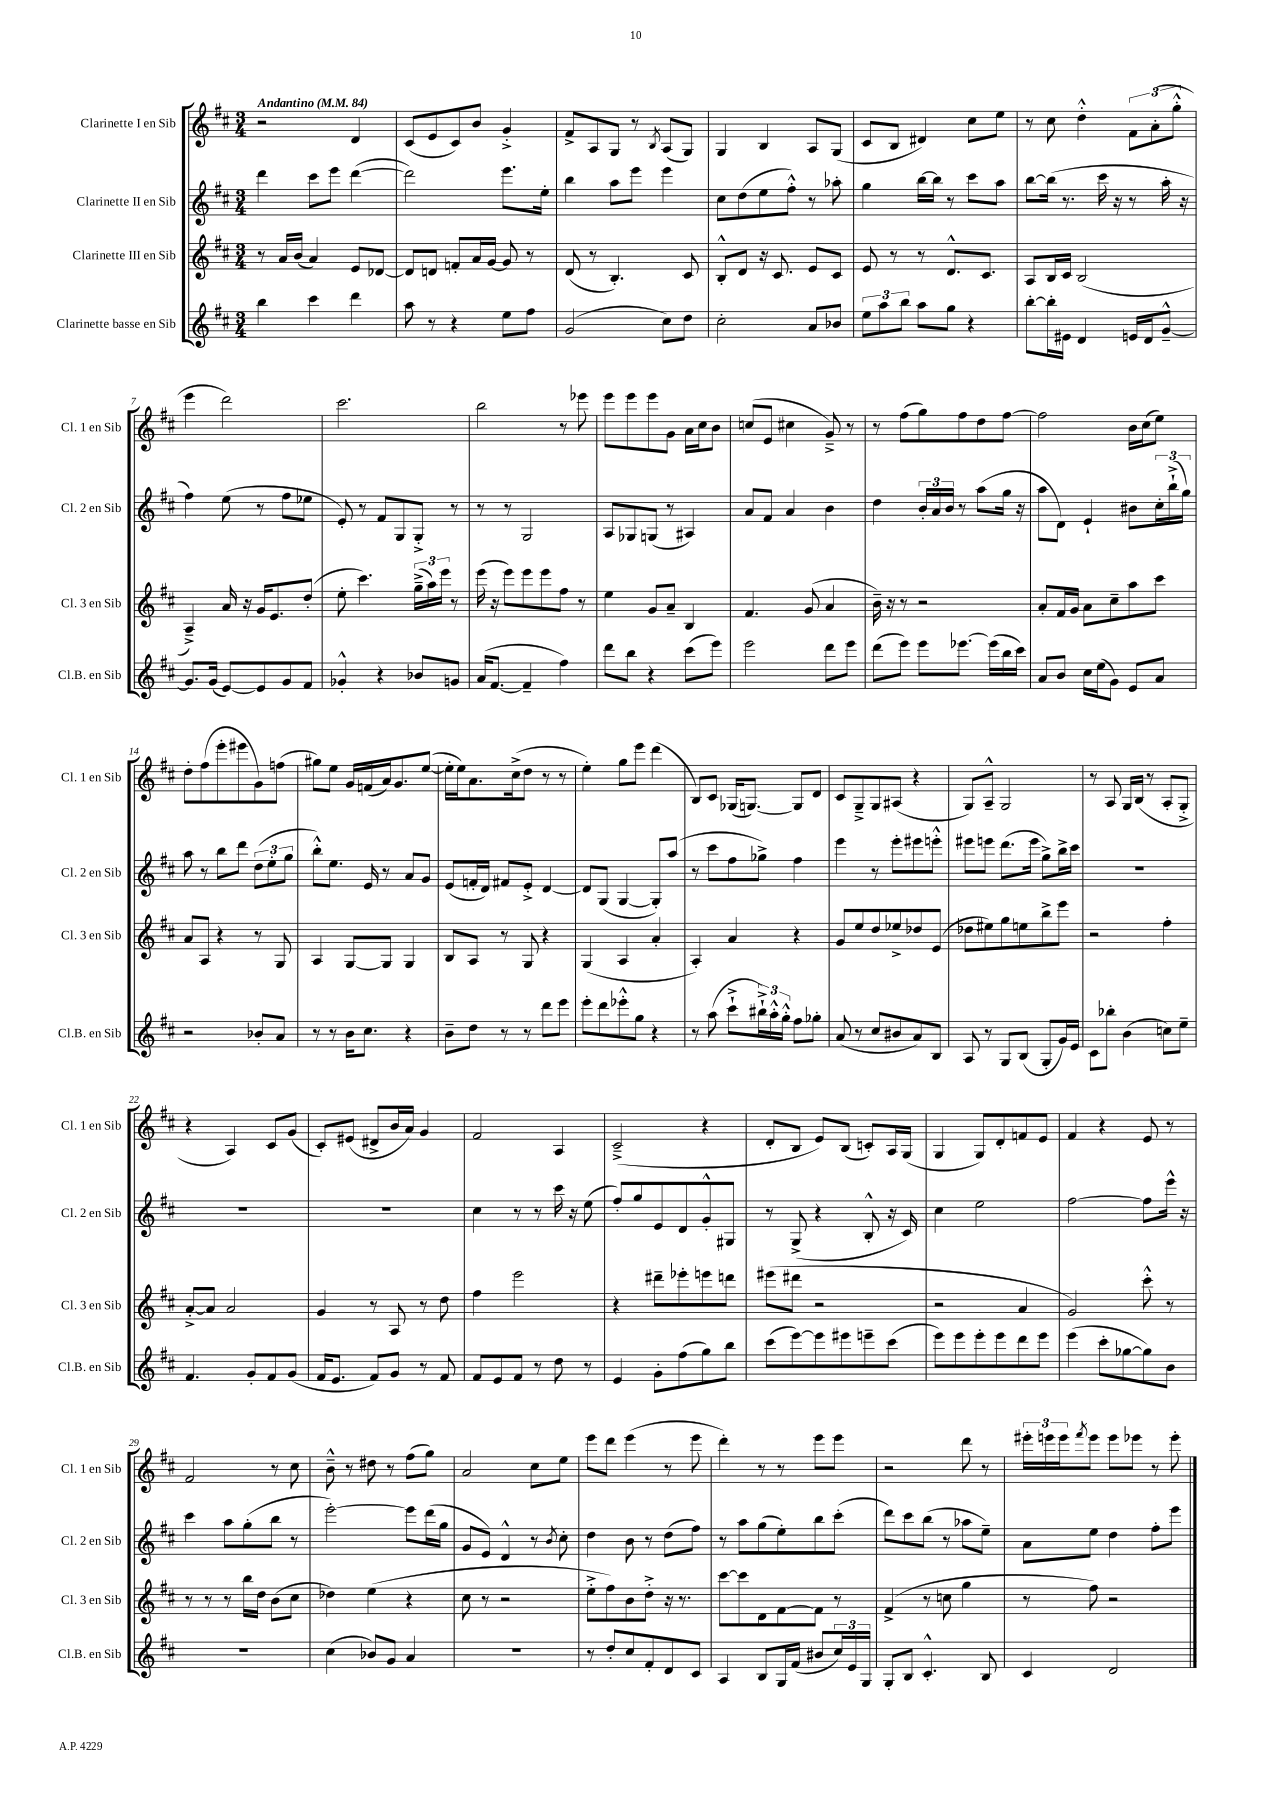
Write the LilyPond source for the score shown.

<<
\new StaffGroup <<
\new Staff = "s0" \with { instrumentName = "Clarinette I en Sib" shortInstrumentName = "Cl. 1 en Sib" } {
    \clef treble \key d \major \numericTimeSignature \time 3/4 \tempo "Andantino" 4 = 84
    r2 d'4 |
    cis'8( e'8 cis'8) b'8 g'4-.-> |
    fis'8-> a8 g8 r8 \acciaccatura { b8 } a8( g8) |
    g4 b4 a8 g8( |
    cis'8 b8 dis'4) cis''8 e''8 |
    r8 cis''8 d''4-.-^ \tuplet 3/2 { fis'8 a'8-.( g''8-.-^ } |
    e'''4 d'''2) |
    cis'''2. |
    b''2 r8 ees'''8 |
    e'''8 e'''8 e'''8 g'8 a'16 cis''16 b'8 |
    c''8( e'8 cis''4 g'8--->) r8 |
    r8 fis''8( g''8) fis''8 d''8 fis''8~ |
    fis''2 b'16 cis''16( e''8) |
    d''8-. fis''8( e'''8-. eis'''8 g'8) f''8( |
    gis''8) e''8 g'16 f'16( a'16) g'8. e''8~( |
    e''16-. e''16) a'8. cis''16->( d''8 r8 r8 |
    e''4-.) g''8 e'''8 d'''4( |
    b8) cis'8 ges16( g8.~) g8 d'8 |
    cis'8 g8---> g8 ais8( r4 |
    g8) a8---^ g2 |
    r8 a8 g16 b16( r8 a8-. g8-.-> |
    r4 a4) cis'8 g'8( |
    cis'8-.) eis'8( dis'8-> b'16 a'16) g'4 |
    fis'2 a4 |
    cis'2--->( r4 |
    d'8-. b8 e'8) b8( c'8-.) a16 g16( |
    g4 g8) d'8-. f'8 e'8 |
    fis'4 r4 e'8 r8 |
    fis'2 r8 cis''8 |
    b'8---^ r8 dis''8 r8 fis''8( g''8) |
    a'2 cis''8 e''8 |
    e'''8 d'''8 e'''4( r8 e'''8 |
    d'''4-.) r8 r8 e'''8 e'''8 |
    r2 d'''8 r8 |
    \tuplet 3/2 { eis'''16-. e'''16 e'''16 } \acciaccatura { fis'''8 } e'''8 e'''8 ees'''8 r8 ees'''8-. \bar "|." |
}
\new Staff = "s1" \with { instrumentName = "Clarinette II en Sib" shortInstrumentName = "Cl. 2 en Sib" } {
    \clef treble \key d \major \numericTimeSignature \time 3/4
    d'''4 cis'''8 e'''8 d'''4~( |
    d'''2) e'''8. e''16-. |
    b''4 a''8 e'''8 e'''4 |
    cis''8 d''8( e''8 fis''8-.-^) r8 aes''8-. |
    g''4 b''16~ b''16 r8 cis'''8 a''8 |
    b''8~ b''16( r8. cis'''16 r16 r8 a''16-. r16 |
    fis''4) e''8( r8 fis''8 ees''8 |
    e'8-.) r8 fis'8 g8 g8-.-> r8 |
    r8 r8 g2 |
    a8 ges8 g8( r8 ais4) |
    a'8 fis'8 a'4 b'4 |
    d''4 \tuplet 3/2 { b'16-. a'16 b'16 } r8 a''8( g''16 r16 |
    a''8 d'8) e'4-! bis'8 \tuplet 3/2 { cis''16-. b''16-!->( g''16) } |
    a''8 r8 b''8 d'''8 \tuplet 3/2 { d''8( e''8-. g''8 } |
    b''8-.-^) e''8. e'16 r8 a'8 g'8 |
    e'8( f'16-. d'16) fis'8 e'8-.-> d'4~ |
    d'8 g8( g4~ g8-.) a''8( |
    r8 cis'''8 fis''8 ges''8->) fis''4 |
    e'''4 r8 e'''8-. eis'''8 e'''8-.-^ |
    eis'''8 e'''8 d'''8.( e'''16 g''8->) b''16-> cis'''16 |
    R2. |
    R2. |
    R2. |
    cis''4 r8 r8 cis'''16 r16 e''8( |
    fis''8-.) g''8 e'8 d'8 g'8-.-^ gis8 |
    r8 g8->( r4 b8-.-^ r16 cis'16) |
    cis''4 e''2 |
    fis''2~ fis''8 e'''16-^ r16 |
    cis'''4 a''8 g''8-.( b''8 r8 |
    e'''2~-.) e'''8 d'''16( g''16 |
    g'8 e'8) d'4-^ r8 \acciaccatura { b'8 } cis''8-. |
    d''4 b'8 r8 d''8( fis''8) |
    r8 a''8 g''8( e''8-.) b''8 cis'''8-.( |
    d'''8) cis'''8 b''8( r8 aes''8 e''8--) |
    a'8 e''8 d''4 fis''8-. e'''8 \bar "|." |
}
\new Staff = "s2" \with { instrumentName = "Clarinette III en Sib" shortInstrumentName = "Cl. 3 en Sib" } {
    \clef treble \key d \major \numericTimeSignature \time 3/4
    r8 a'16 b'16( a'4) e'8 des'8~ |
    des'8 d'8 f'8-. a'16 g'16~ g'8 r8 |
    d'8( r8 b4.-.) cis'8 |
    b8-.-^ d'8 r16 cis'8. e'8 cis'8 |
    e'8 r8 r8 d'8.-^ cis'8. |
    a8 b16 cis'16 b2( |
    a4--->) a'16 r16 g'16 e'8. d''8-.( |
    e''8-. cis'''4.) \tuplet 3/2 { g''16--->( a''16) e'''16 } r8 |
    e'''16( r16 e'''8) e'''8 e'''8 fis''8 r8 |
    e''4 g'8 a'8-- b4 |
    fis'4. g'8( a'4 |
    b'16--) r16 r8 r2 |
    a'8-. fis'16 g'16 a'8 cis''8-- a''8 cis'''8 |
    a'8 a8 r4 r8 g8 |
    a4 g8~ g8 g4 |
    b8 a8 r8 g8 r4 |
    g4( a4 a'4-. |
    a4-.) a'4 r4 |
    g'8 e''8 d''8 ees''8-> des''8 e'8( |
    des''8 eis''8) g''8 e''8 b''8-> e'''8 |
    r2 fis''4-. |
    a'8~-.-> a'8 a'2 |
    g'4 r8 a8 r8 d''8 |
    fis''4 e'''2 |
    r4 dis'''8-- ees'''8-. e'''8 d'''8 |
    eis'''8( dis'''8 r2 |
    r2 a'4 |
    g'2) cis'''8-.-^ r8 |
    r8 r8 r8 b''16 d''16 b'8( cis''8 |
    des''4) e''4( r4 |
    cis''8 r8 r2 |
    e''8-.-> fis''8) b'8 d''8-.-> r16 r8. |
    cis'''8~ cis'''8 d'8 fis'8~ fis'8 r8 |
    fis'4->( r8 c''8 g''4 |
    r8 fis''8) r2 \bar "|." |
}
\new Staff = "s3" \with { instrumentName = "Clarinette basse en Sib" shortInstrumentName = "Cl.B. en Sib" } {
    \clef treble \key d \major \numericTimeSignature \time 3/4
    b''4 cis'''4 d'''4 |
    a''8 r8 r4 e''8 fis''8 |
    g'2( cis''8) d''8 |
    cis''2-. a'8 bes'8 |
    \tuplet 3/2 { e''8 a''8 b''8 } a''8 g''8 r4 |
    b''8~-. b''16-. eis'16 d'4 e'16 d'16 g'8~---^ |
    g'8. g'16( e'8~) e'8 g'8 fis'8 |
    ges'4-.-^ r4 bes'8 g'8 |
    a'16( fis'8.~ fis'4-- fis''4) |
    d'''8 b''8 r4 cis'''8( e'''8) |
    e'''2 d'''8 e'''8 |
    d'''8( e'''8) e'''8 ees'''8.~ ees'''16( b''16 cis'''16) |
    a'8 b'8 cis''16 e''16( g'8) e'8 a'8 |
    r2 bes'8-. a'8 |
    r8 r8 b'16 cis''8. r4 |
    b'8-- d''8 r8 r8 d'''8 e'''8 |
    e'''8-. d'''8 ees'''8-.-^ g''8 r4 |
    r8 a''8( cis'''8-!-> \tuplet 3/2 { bis''16-!->) a''16-.-^ g''16-.-^ } fis''8 ges''8-. |
    a'8( r8 cis''8 bis'8 a'8) b8 |
    a8 r8 g8 b8( g8-. g'16) e'16 |
    cis'8 bes''8-. b'4( c''8) e''8-- |
    fis'4. g'8-. fis'8 g'8( |
    fis'16 e'8. fis'8) g'8 r8 fis'8 |
    fis'8 e'8 fis'8 r8 d''8 r8 |
    e'4 g'8-. fis''8( g''8) b''8 |
    cis'''8( e'''8~) e'''8 eis'''8 e'''8-- cis'''8( |
    e'''8) e'''8 e'''8-. e'''8 d'''8 e'''8 |
    e'''4( cis'''8-. ges''8~ ges''8) b'8 |
    R2. |
    cis''4( bes'8) g'8 a'4 |
    R2. |
    r8 d''8-. cis''8 fis'8-. d'8 cis'8 |
    a4 b8 g16 fis'16( bis'8 \tuplet 3/2 { cis''16) e'16 g16 } |
    g8-. b8 cis'4.-.-^ b8 |
    cis'4 d'2 \bar "|." |
}
>>
>>
